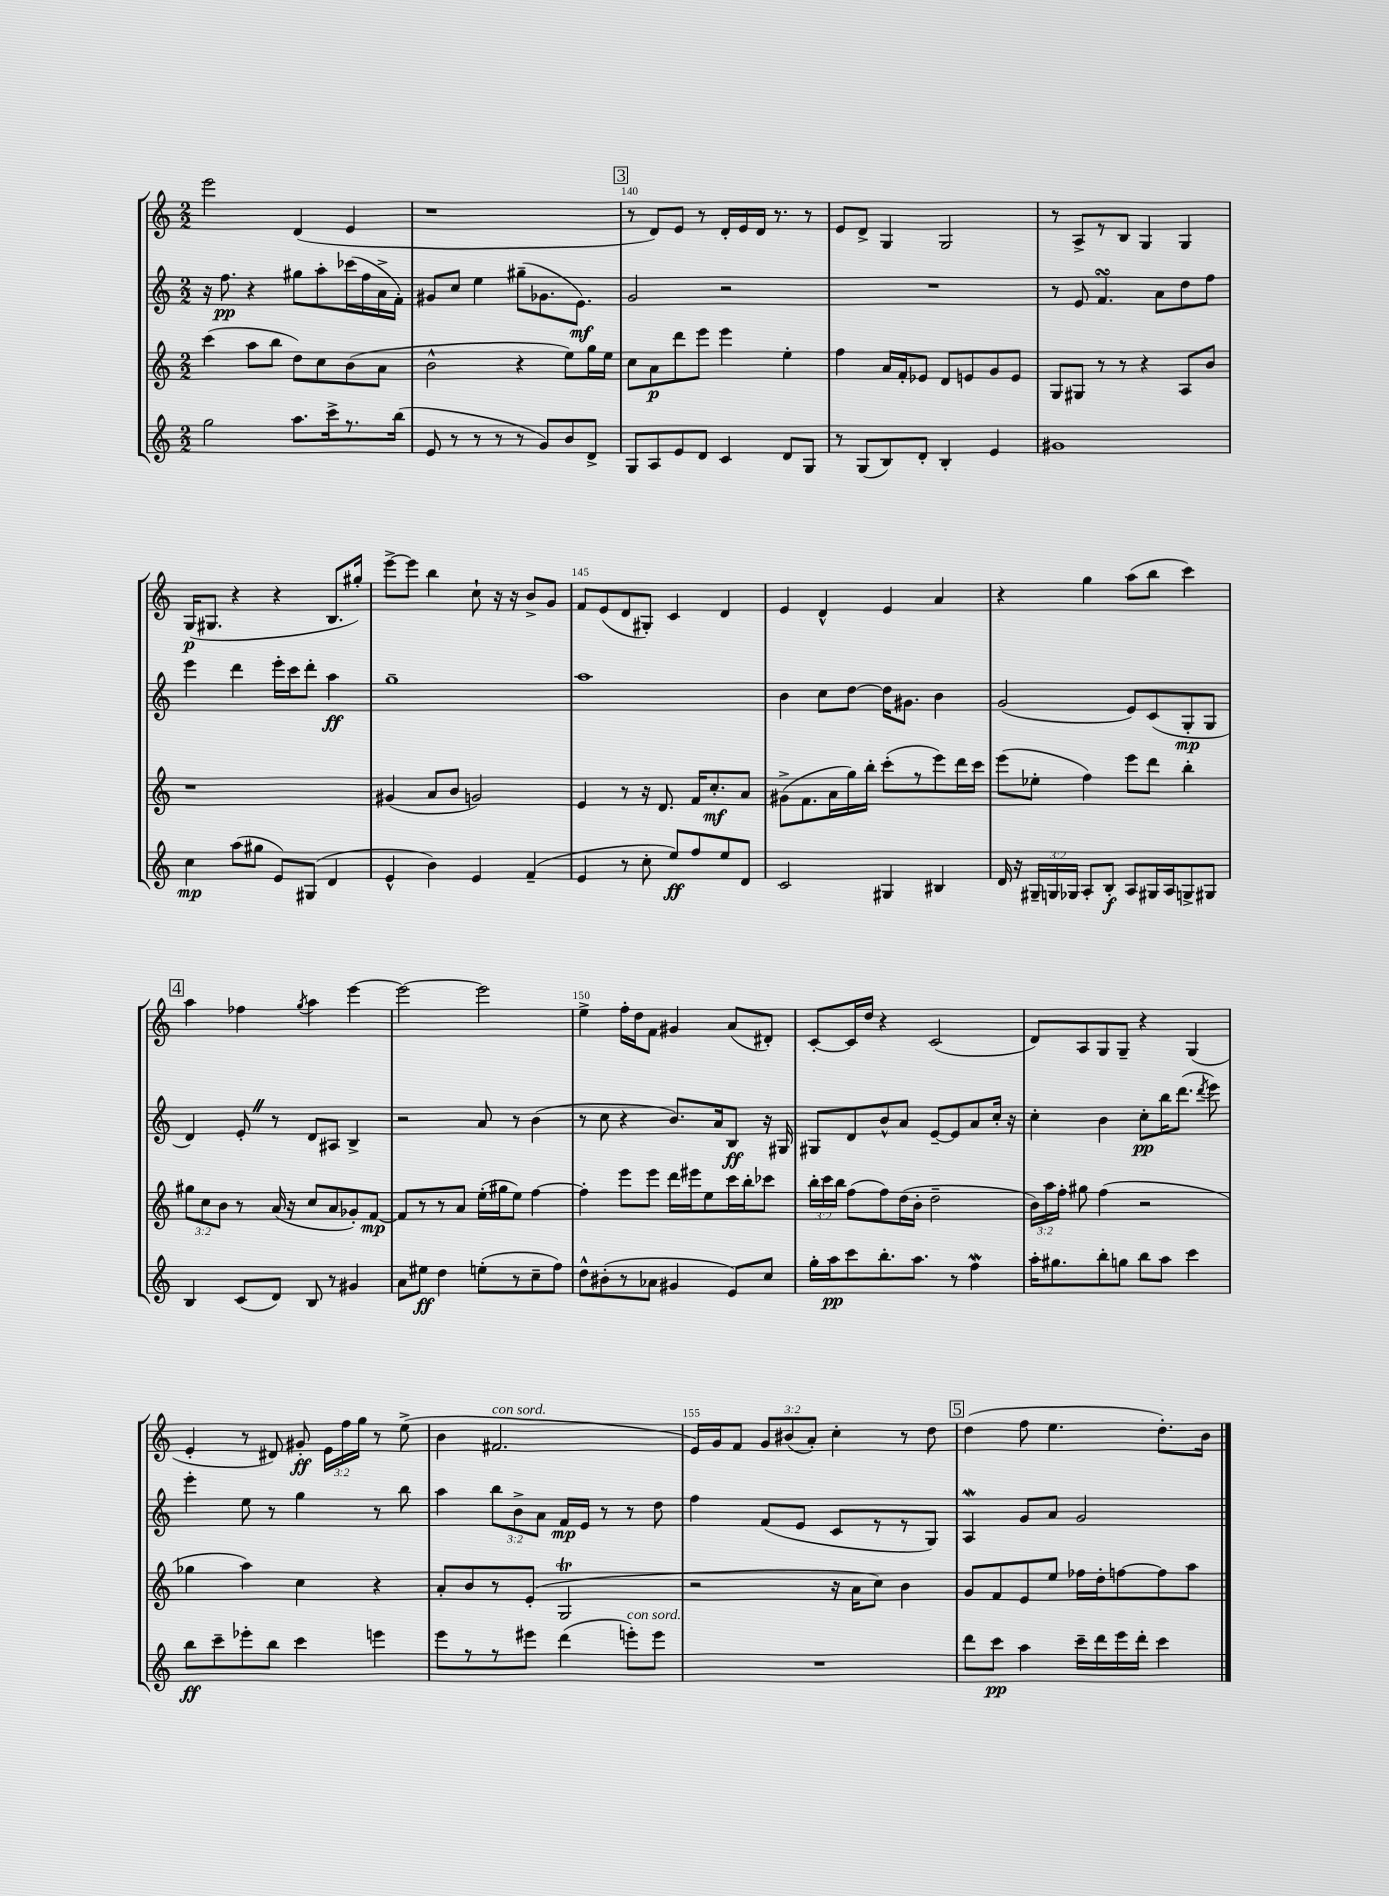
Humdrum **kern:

**kern	**dynam	**kern	**dynam	**kern	**dynam	**kern	**dynam
*part4	*part4	*part3	*part3	*part2	*part2	*part1	*part1
*staff4	*staff4	*staff3	*staff3	*staff2	*staff2	*staff1	*staff1
*clefG2	*	*clefG2	*	*clefG2	*	*clefG2	*
*k[]	*	*k[]	*	*k[]	*	*k[]	*
*M2/2	*	*M2/2	*	*M2/2	*	*M2/2	*
=138	=138	=138	=138	=138	=138	=138	=138
2gg\	.	(4ccc\	.	16r	.	2eee\	.
.	.	.	.	8.ff\	pp	.	.
.	.	8aa\L	.	4r	.	.	.
.	.	8bb\J	.	.	.	.	.
8.aa\L	.	8dd\L)	.	8gg#X\L	.	(4d/	.
.	.	8cc\	.	8aa'\	.	.	.
16ccc^\k	.	.	.	.	.	.	.
8.r	.	(8b\	.	(16ccc-X\L	.	4e/	.
.	.	.	.	16ff\	.	.	.
.	.	8a\J	.	16a^\	.	.	.
(16bb\Jk	.	.	.	16f'\JJ)	.	.	.
=139	=139	=139	=139	=139	=139	=139	=139
8e/	.	2b^^\	.	8g#X/L	.	1r	.
8r	.	.	.	8cc/J	.	.	.
8r	.	.	.	4ee\	.	.	.
8r	.	.	.	.	.	.	.
8r	.	4r	.	(8gg#X~\L	.	.	.
8g/L)	.	.	.	8.g-X\	.	.	.
8b/	.	8ee\L)	.	.	.	.	.
.	.	.	.	8.e\J)	mf	.	.
8d^/J	.	16gg\L	.	.	.	.	.
.	.	16ee\JJ	.	.	.	.	.
!!LO:REH:place=s1:t=3
=140	=140	=140	=140	=140	=140	=140	=140
8G/L	.	8cc\L	.	2g/	.	8r	.
8A/	.	8a\	p	.	.	8d/L)	.
8e/	.	8ddd\	.	.	.	8e/J	.
8d/J	.	8eee\J	.	.	.	8r	.
4c/	.	4eee\	.	2r	.	16d'/LL	.
.	.	.	.	.	.	16e/	.
.	.	.	.	.	.	16d/JJ	.
.	.	.	.	.	.	8.r	.
8d/L	.	4ee'\	.	.	.	.	.
8G/J	.	.	.	.	.	8r	.
=141	=141	=141	=141	=141	=141	=141	=141
8r	.	4ff\	.	1r	.	8e/L	.
(8G/L	.	.	.	.	.	8d^/J	.
8B/)	.	16a/LL	.	.	.	4G/	.
.	.	16f'/J	.	.	.	.	.
8d'/J	.	8e-X/J	.	.	.	.	.
4B'/	.	8d/L	.	.	.	2G/	.
.	.	8en/	.	.	.	.	.
4e/	.	8g/	.	.	.	.	.
.	.	8e/J	.	.	.	.	.
=142	=142	=142	=142	=142	=142	=142	=142
1g#X	.	8G/L	.	8r	.	8r	.
.	.	8G#X/J	.	8e/	.	8A^/L	.
.	.	8r	.	4.fsSSs/	.	8r	.
.	.	8r	.	.	.	8B/J	.
.	.	4r	.	.	.	4G/	.
.	.	.	.	8a\L	.	.	.
.	.	8A/L	.	8dd\	.	4G/	.
.	.	8b/J	.	8ff\J	.	.	.
!!LO:LB:g=z
=143	=143	=143	=143	=143	=143	=143	=143
4cc\	mp	1r	.	4eee\	.	(16G/KL	p
.	.	.	.	.	.	8.G#X/J	.
(8aa\L	.	.	.	4ddd\	.	4r	.
8gg#X\J	.	.	.	.	.	.	.
8e/L)	.	.	.	16eee'\LL	.	4r	.
.	.	.	.	16ccc\J	.	.	.
(8G#X/J	.	.	.	8ddd'\J	.	.	.
4d/	.	.	.	4aa\	ff	8.B/L	.
.	.	.	.	.	.	16gg#X'/Jk)	.
=144	=144	=144	=144	=144	=144	=144	=144
4e^^/	.	(4g#X/	.	1gg~	.	[8eee^\L	.
.	.	.	.	.	.	8eee\J]	.
4b\)	.	8a/L	.	.	.	4bb\	.
.	.	8b/J	.	.	.	.	.
4e/	.	2gn/)	.	.	.	8cc`\	.
.	.	.	.	.	.	16r	.
.	.	.	.	.	.	16r	.
(4f~/	.	.	.	.	.	8b^/L	.
.	.	.	.	.	.	8g/J	.
=145	=145	=145	=145	=145	=145	=145	=145
4e/	.	4e/	.	1aa	.	8f/L	.
.	.	.	.	.	.	(8e/	.
8r	.	8r	.	.	.	8d/	.
8cc'\	.	16r	.	.	.	8G#X'/J)	.
.	.	8.d/	.	.	.	.	.
8ee/L)	ff	.	.	.	.	4c/	.
8ff/	.	16f/KL	.	.	.	.	.
.	.	8.cc'/	mf	.	.	.	.
8ee/	.	.	.	.	.	4d/	.
8d/J	.	8a/J	.	.	.	.	.
=146	=146	=146	=146	=146	=146	=146	=146
2c/	.	(8g#X^\L	.	4b\	.	4e/	.
.	.	8.f\	.	.	.	.	.
.	.	.	.	8cc\L	.	4d^^/	.
.	.	16a\L	.	.	.	.	.
.	.	16gg\)	.	[8dd\J	.	.	.
.	.	16bb'\JJ	.	.	.	.	.
4G#X/	.	(8ccc'\L	.	16dd\KL]	.	4e/	.
.	.	.	.	8.g#X\J	.	.	.
.	.	8r	.	.	.	.	.
4B#X/	.	8eee\)	.	4b\	.	4a/	.
.	.	16ddd\L	.	.	.	.	.
.	.	16ccc\JJ	.	.	.	.	.
=147	=147	=147	=147	=147	=147	=147	=147
16d/	.	(8eee\L	.	(2g/	.	4r	.
16r	.	.	.	.	.	.	.
24G#X~/LL	.	8ee-X'\J	.	.	.	.	.
24Gn/	.	.	.	.	.	.	.
24G-X/JJ	.	.	.	.	.	.	.
8A'/L	.	4ff\)	.	.	.	4gg\	.
8B'/J	f	.	.	.	.	.	.
8A/L	.	8eee\L	.	8e/L)	.	(8aa\L	.
16G#X/L	.	8ddd\J	.	(8c/	.	8bb\J	.
16A/J	.	.	.	.	.	.	.
8Gn^/	.	4bb'\	.	8G'/	mp	4ccc\)	.
8G#X/J	.	.	.	8G/J	.	.	.
!!LO:LB:g=z
!!LO:REH:place=s1:t=4
=148	=148	=148	=148	=148	=148	=148	=148
4B/	.	12gg#X\L	.	4d/)	.	4aa\	.
.	.	12cc\	.	.	.	.	.
.	.	12b\J	.	.	.	.	.
(8c/L	.	8r	.	8e'Z/	.	4ff-X\	.
8d/J)	.	(16a/	.	8r	.	.	.
.	.	16r	.	.	.	.	.
.	.	.	.	.	.	8qgg/	.
8B/	.	8cc/L	.	8d/L	.	4aa\	.
8r	.	8a/	.	8A#X/J	.	.	.
4g#X/	.	8g-X'/)	.	4B^/	.	[4eee\	.
.	.	[8f/J	mp	.	.	.	.
=149	=149	=149	=149	=149	=149	=149	=149
8a\L	.	8f/L]	.	2r	.	2eee\_	.
8ee#X\J	ff	8r	.	.	.	.	.
4dd\	.	8r	.	.	.	.	.
.	.	8a/J	.	.	.	.	.
(8een'\L	.	(16ee'\LL	.	8a/	.	2eee\]	.
.	.	16gg#X\J	.	.	.	.	.
8r	.	8ee\J)	.	8r	.	.	.
8cc~\	.	[4ff\	.	(4b\	.	.	.
8ff\J)	.	.	.	.	.	.	.
=150	=150	=150	=150	=150	=150	=150	=150
8dd^^\L	.	4ff'\]	.	8r	.	4ee^\	.
(8b#X'\	.	.	.	8cc\	.	.	.
8r	.	8eee\L	.	4r	.	16ff'\LL	.
.	.	.	.	.	.	16dd\J	.
8a-X\J	.	8eee\J	.	.	.	8f\J	.
4g#X/	.	16ddd\LL	.	8.b/L)	.	4g#X/	.
.	.	16eee#X\J	.	.	.	.	.
.	.	8ee\	.	.	.	.	.
.	.	.	.	16a/k	.	.	.
8e/L)	.	16ccc\L	.	8B/J	ff	(8a/L	.
.	.	16bb'\J	.	.	.	.	.
8cc/J	.	8ccc-X\J	.	16r	.	8d#X'/J)	.
.	.	.	.	16G#X/	.	.	.
=151	=151	=151	=151	=151	=151	=151	=151
16gg'\LL	.	24bb'\LL	.	8G#X/L	.	[8c'/L	.
.	.	24ccc\	.	.	.	.	.
16aa\J	pp	.	.	.	.	.	.
.	.	24bb\JJ	.	.	.	.	.
8ccc\	.	(8ff\L	.	8d/	.	16c/L]	.
.	.	.	.	.	.	16dd/JJ	.
8.bb'\	.	8ff\)	.	8b^^/	.	4r	.
.	.	(16dd\L	.	8a/J	.	.	.
8.aa\J	.	16b'\JJ	.	.	.	.	.
.	.	2dd~\	.	[8e~/L	.	(2c/	.
8r	.	.	.	8e/]	.	.	.
4ffw\	.	.	.	8a/	.	.	.
.	.	.	.	16cc'/Jk	.	.	.
.	.	.	.	16r	.	.	.
=152	=152	=152	=152	=152	=152	=152	=152
16aa'\KL	.	24b\LL)	.	4cc'\	.	8d/L)	.
.	.	24aa\	.	.	.	.	.
8.gg#X\	.	.	.	.	.	.	.
.	.	24ff'\JJ	.	.	.	.	.
.	.	8gg#X\	.	.	.	8A/	.
8bb'\	.	(4ff\	.	4b\	.	8G/	.
8ggn\J	.	.	.	.	.	8G~/J	.
8bb\L	.	2r	.	8cc'\L	pp	4r	.
8aa\J	.	.	.	16bb\K	.	.	.
.	.	.	.	(8.ddd\J	.	.	.
4ccc\	.	.	.	.	.	(4G/	.
.	.	.	.	8qddd/	.	.	.
.	.	.	.	8eee\)	.	.	.
!!LO:LB:g=z
=153	=153	=153	=153	=153	=153	=153	=153
8bb\L	ff	4gg-X\	.	4eee'\	.	4e'/	.
8ccc~\	.	.	.	.	.	.	.
8eee-X'\	.	4aa\)	.	8ee\	.	8r	.
8bb\J	.	.	.	8r	.	8d#X/)	.
4ccc\	.	4cc\	.	4gg\	.	8g#X'/	ff
.	.	.	.	.	.	24e\LL	.
.	.	.	.	.	.	24ff\	.
.	.	.	.	.	.	24gg\JJ	.
4eeen\	.	4r	.	8r	.	8r	.
.	.	.	.	8bb\	.	(8ee^\	.
=154	=154	=154	=154	=154	=154	=154	=154
8eee\L	.	8a'/L	.	4aa\	.	4b\	.
8r	.	8b/	.	.	.	.	.
!	!	!	!	!	!	!LO:TX:a:i:t=con sord.	!
8r	.	8r	.	12bb\L	.	2.f#X/	.
.	.	.	.	12b^\	.	.	.
8eee#X\J	.	(8e'/J	.	.	.	.	.
.	.	.	.	12a\J	.	.	.
(4ddd\	.	2GT/	.	16f/LL	mp	.	.
.	.	.	.	16e/JJ	.	.	.
.	.	.	.	8r	.	.	.
!LO:TX:a:i:t=con sord.	!	!	!	!	!	!	!
8eeen'\L)	.	.	.	8r	.	.	.
8eee\J	.	.	.	8dd\	.	.	.
=155	=155	=155	=155	=155	=155	=155	=155
1r	.	2r	.	4ff\	.	16e/LL)	.
.	.	.	.	.	.	16g/J	.
.	.	.	.	.	.	8f/J	.
.	.	.	.	(8f/L	.	12g/L	.
.	.	.	.	.	.	(12b#X/	.
.	.	.	.	8e/J	.	.	.
.	.	.	.	.	.	12a'/J)	.
.	.	16r	.	8c/L	.	4cc'\	.
.	.	16a\KL	.	.	.	.	.
.	.	8cc\J)	.	8r	.	.	.
.	.	4b\	.	8r	.	8r	.
.	.	.	.	8G/J)	.	8dd\	.
!!LO:REH:place=s1:t=5
=156	=156	=156	=156	=156	=156	=156	=156
8ddd\L	.	8g/L	.	4AW/	.	(4dd\	.
8ccc\J	pp	8f/	.	.	.	.	.
4aa\	.	8e/	.	8g/L	.	8ff\	.
.	.	8ee/J	.	8a/J	.	4.ee\	.
16ccc~\LL	.	16ff-X\LL	.	2g/	.	.	.
16ddd\	.	16dd'\J	.	.	.	.	.
16eee\	.	[8ffn\	.	.	.	.	.
16ddd'\JJ	.	.	.	.	.	.	.
4ccc\	.	8ff\]	.	.	.	8.dd'\L)	.
.	.	8aa\J	.	.	.	.	.
.	.	.	.	.	.	16b\Jk	.
==	==	==	==	==	==	==	==
*-	*-	*-	*-	*-	*-	*-	*-
